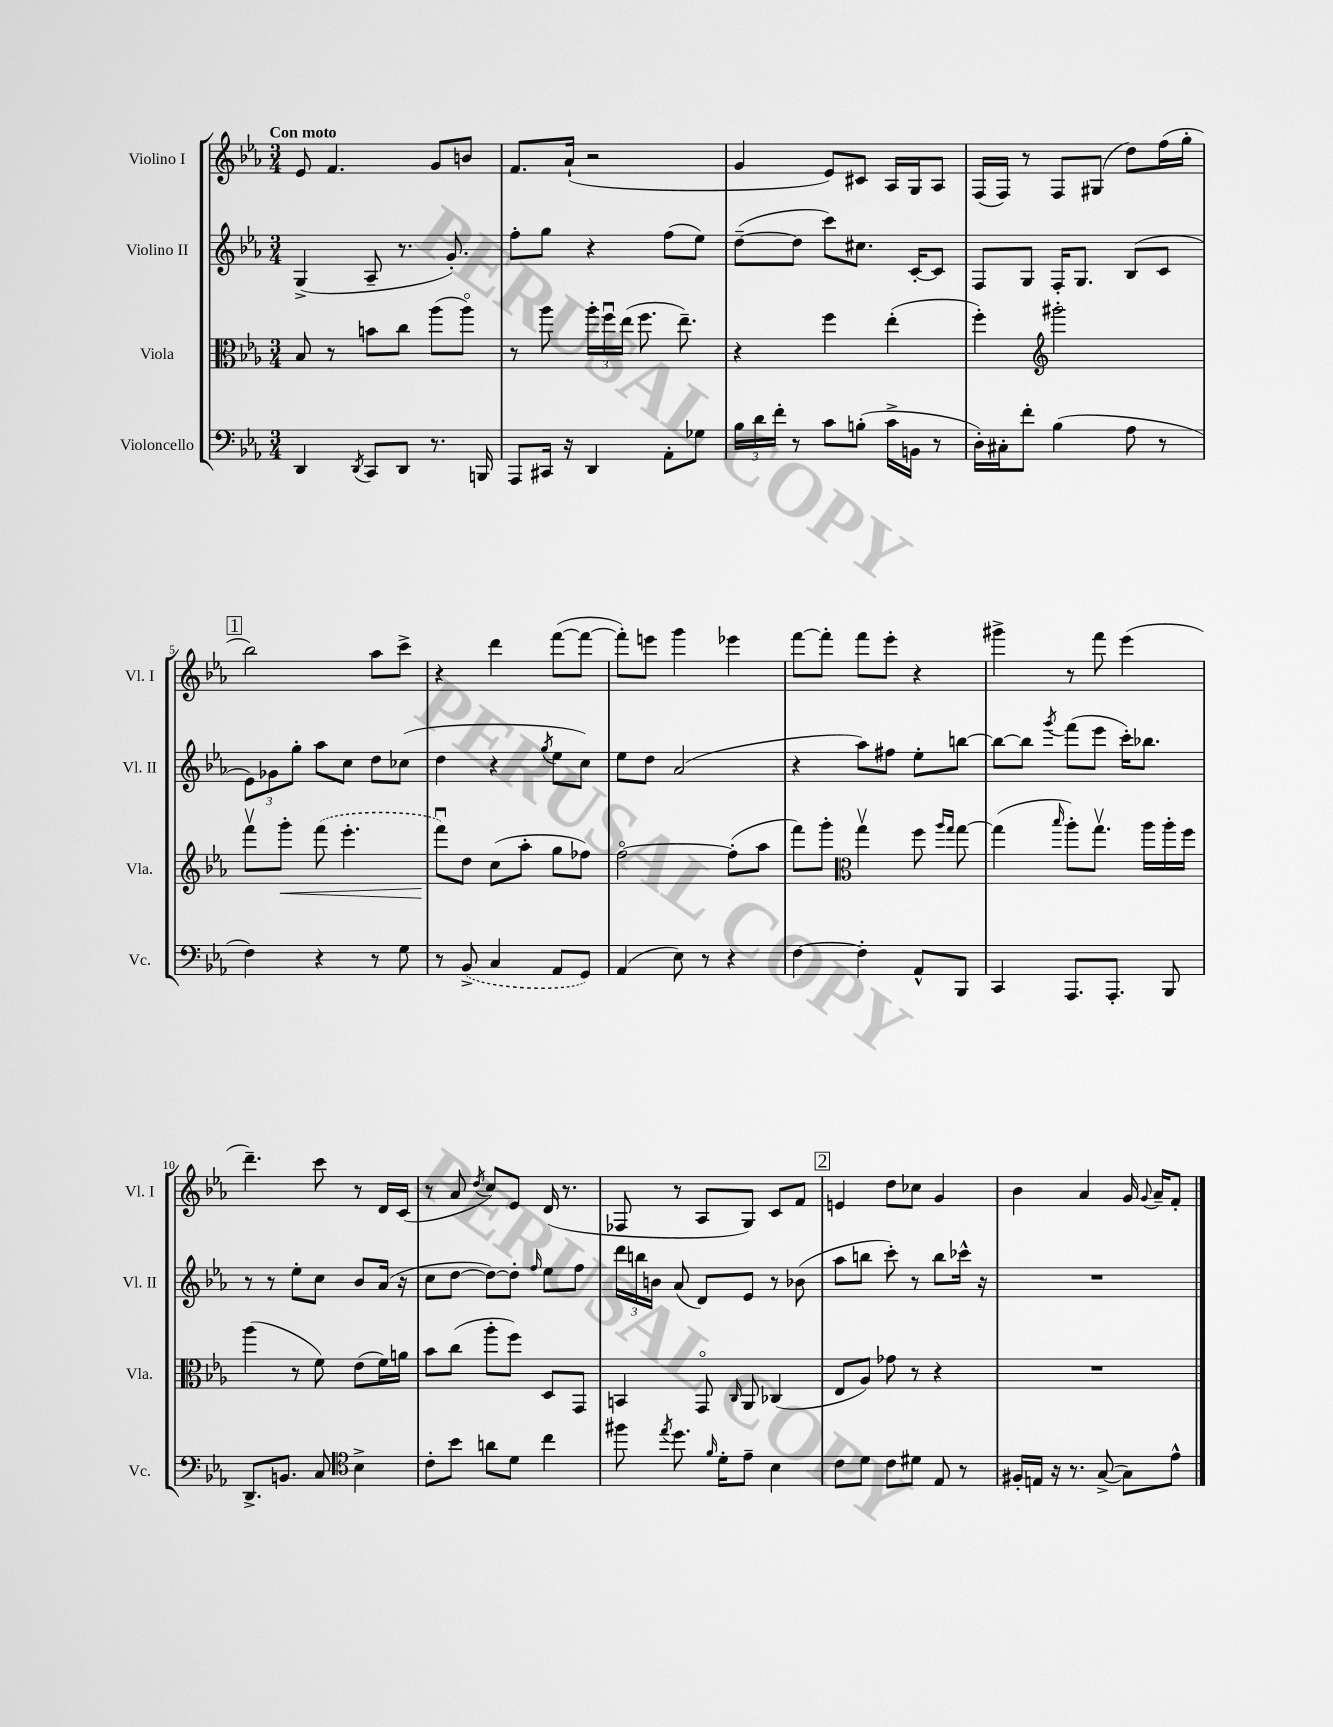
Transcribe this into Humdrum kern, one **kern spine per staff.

**kern	**kern	**kern	**kern
*staff4	*staff3	*staff2	*staff1
*clefF4	*clefC3	*clefG2	*clefG2
*k[b-e-a-]	*k[b-e-a-]	*k[b-e-a-]	*k[b-e-a-]
*M3/4	*M3/4	*M3/4	*M3/4
4DD	8B-	(4G^	8e-
.	8r	.	4.f
8qDD	.	.	.
8CC	8b	8A-~	.
8DD	8cc	8.r	.
8.r	(8aa-	.	8g
.	.	8.g')	.
.	8aa-o)	.	8b
16BBB	.	.	.
=	=	=	=
8AAA-	8r	8ff'	8.f
16CC#	8aa-	8gg	.
16r	.	.	(16a-`
4DD	24aa-'	4r	2r
.	24ffu	.	.
.	(24ee-	.	.
.	8.ff	.	.
8AA-'	.	(8ff	.
.	8.ee-~)	.	.
8G-	.	8ee-)	.
=	=	=	=
24B-	4r	([8dd~	4g
24d	.	.	.
24f'	.	.	.
8r	.	8dd]	.
8c	4ff	8ccc)	8e-)
(8B'	.	8.cc#	8c#
16c^	(4ee-'	.	16A-
16BB	.	[16c'	16G
8r	.	8c]	8A-
=	=	=	=
16D')	4ff')	8F	(16F
16C#'	.	.	16F)
8f'	.	8G	8r
*	*clefG2	*	*
(4B-	2ggg#'	16F'	8F
.	.	8.G	.
.	.	.	(8G#
8A-	.	(8B-	8dd)
8r	.	8c	(16ff
.	.	.	16gg'
=	=	=	=
4F)	8fffv	12e-)	2bb-)
.	.	12g-	.
.	8ggg'	.	.
.	.	12gg'	.
4r	(8fff	8aa-	.
.	4.eee-'	8cc	.
8r	.	8dd	8aa-
8G	.	(8cc-	8ccc^
=	=	=	=
8r	8fffu)	4dd	4r
(8BB-^	8dd	.	.
4C	(8cc	4r	4ddd
.	8aa-'	.	.
.	.	8qgg	.
8AA-	8gg	8ee-	([8fff
8GG)	8ff-)	8cc)	8fff_
=	=	=	=
(4AA-	[2ffo	8ee-	8fff'])
.	.	8dd	8eee
8E-)	.	(2a-	4ggg
8r	.	.	.
4r	(8ff']	.	4eee-
.	8aa-	.	.
=	=	=	=
[4F	8fff)	4r	[8fff
.	8ggg'	.	8fff']
*	*clefC3	*	*
4F']	4ggv	8aa-)	8fff
.	.	8ff#	8eee-'
8AA-^^	8ff	8ee-'	4r
.	16qqaa-	.	.
.	16qqgg	.	.
8BBB-	[8gg	[8bb	.
=	=	=	=
4CC	(4gg]	8bb_	4ggg#^
.	.	8bb]	.
.	16qqbb-	8qggg	.
8.AAA-	8aa-')	(8fff	8r
.	8.ggv	8eee-	8fff
8.AAA-'	.	.	.
.	.	16ccc')	(4eee-
.	16aa-	8.bb-	.
8BBB-	16aa-'	.	.
.	16ff	.	.
=	=	=	=
8.DD^	(4aa-	8r	4.ddd~)
.	.	8r	.
8.BB	.	.	.
.	8r	8ee-'	.
8C	8f)	8cc	8ccc
*clefC4	*	*	*
4B-^	(8e-	8b-	8r
.	16f)	(16a-	16d
.	16a	16r	(16c
=	=	=	=
8c'	8b-	8cc	8r
8b-	(8cc	[8dd	8a-
.	.	.	8qdd
8a	8aa-'	8dd_)	8cc)
8d	8ff)	8dd']	8e-
.	.	16qqff	.
4cc	8D	8ee-	(16d
.	.	.	8.r
.	8GG	8ff	.
=	=	=	=
8ff#	4BB	24ddd	8F-
.	.	24bb	.
.	.	24b	.
8qee-	.	.	.
8.dd	.	(8a-	8r
.	8GGo	8d)	8A-
16qqf	.	.	.
16d'	.	.	.
.	16qqC	.	.
8e-~	8AA-	8e-	8G)
4B-	(4C-	8r	8c
.	.	(8b-	8f
=	=	=	=
8c	8E-	8aa-	4e
8d	8A-)	8bb	.
8c	8g-	8ccc')	8dd
8d#	8r	8r	8cc-
8E-	4r	8bb	4g
8r	.	16ccc-^^	.
.	.	16r	.
=	=	=	=
16F#'	2.r	2.r	4b-
16E	.	.	.
16r	.	.	.
8.r	.	.	.
.	.	.	4a-
([8G^	.	.	.
8G])	.	.	16g
.	.	.	8qqg
.	.	.	16a-~
8e-^^	.	.	8f'
==	==	==	==
*-	*-	*-	*-
